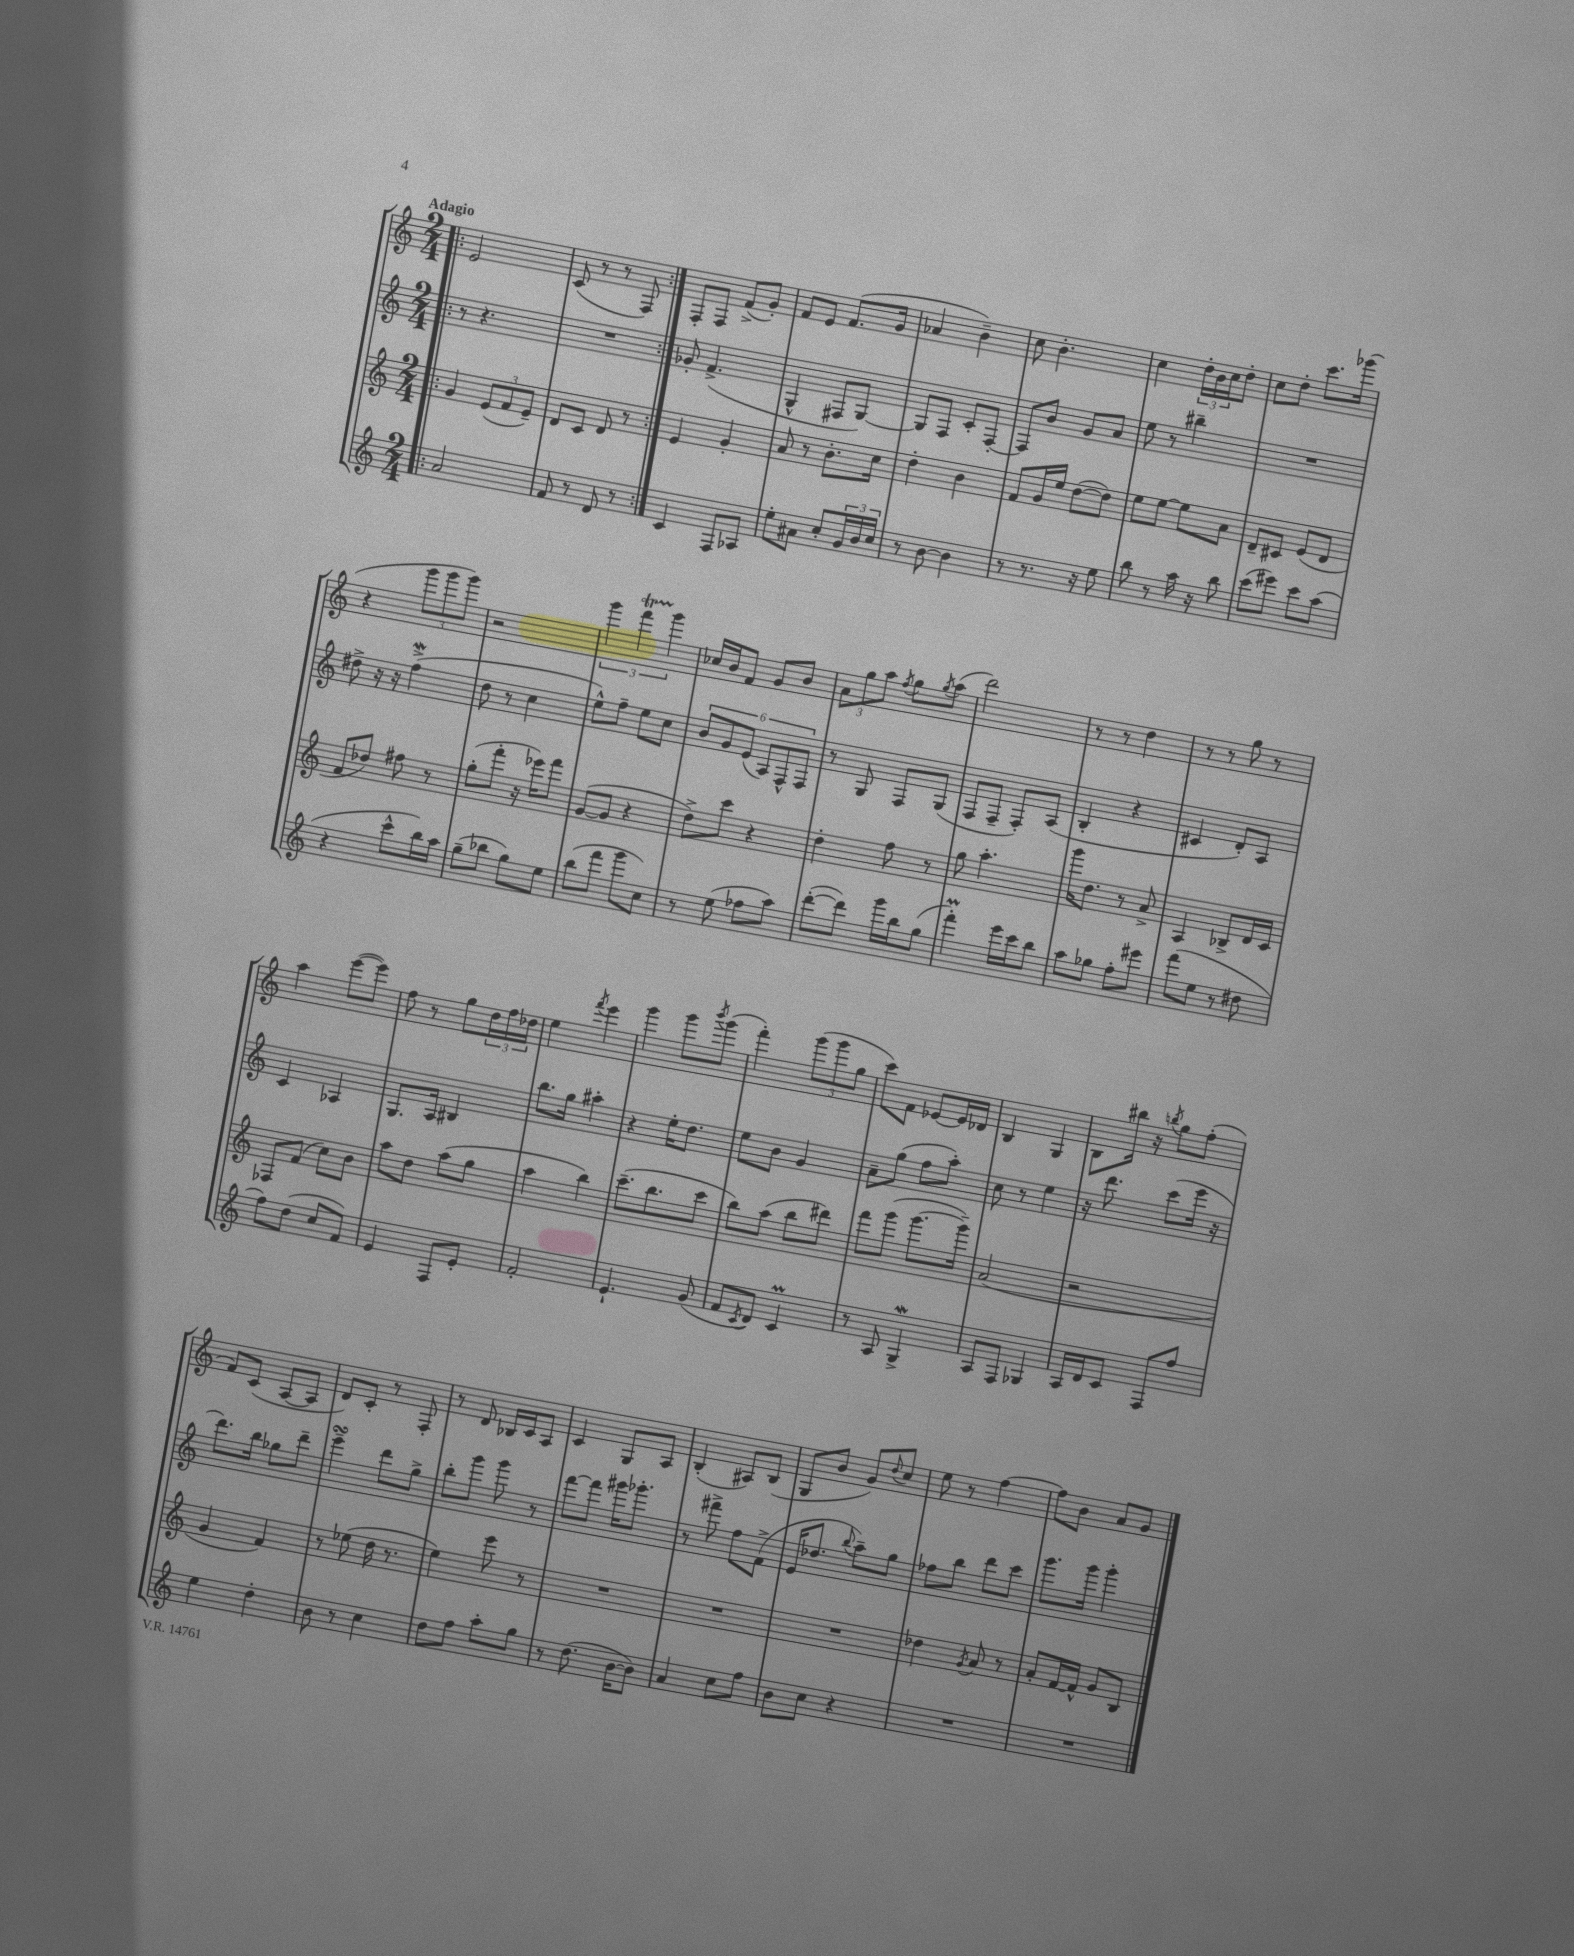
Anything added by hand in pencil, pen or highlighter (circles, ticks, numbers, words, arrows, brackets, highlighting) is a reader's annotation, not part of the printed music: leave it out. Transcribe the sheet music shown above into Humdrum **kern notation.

**kern	**kern	**kern	**kern
*staff4	*staff3	*staff2	*staff1
*clefG2	*clefG2	*clefG2	*clefG2
*k[]	*k[]	*k[]	*k[]
*M2/4	*M2/4	*M2/4	*M2/4
=!|:	=!|:	=!|:	=!|:
2a	4g	8r	2e
.	.	4.r	.
.	(12e	.	.
.	12f	.	.
.	12e~)	.	.
=	=	=	=
8f	8d	2r	(8c
8r	8c	.	8r
8d	8d	.	8r
8r	8r	.	8F)
=:|!	=:|!	=:|!	=:|!
4c	4e	8g-'	8F'
.	.	(4.f^	8F
8F	4g'	.	(8f^
8A-	.	.	8g')
=	=	=	=
8ee'	8a	4G^^	8f
8a#	8r	.	8e
8cc'	8.b'	8F#	(8.f
24g	.	[8G)	.
24b	.	.	.
.	16cc	.	16g
24cc	.	.	.
=	=	=	=
8r	4dd'	8G]	4a-
[8b	.	8F	.
4b]	4b	8c'	4b~)
.	.	[8F'	.
=	=	=	=
8r	8f	8F]	8cc
8.r	16g	8b	4.b'
.	16ee	.	.
.	([8dd	8g	.
16r	.	.	.
8ee	8dd])	8a	.
=	=	=	=
8bb	8ee	8ee	4cc
8r	[8ee	8r	.
16aa	8ee]	4bb#~	24dd'
.	.	.	24b
16r	.	.	.
.	.	.	24cc
8bb	8a	.	8dd'
=	=	=	=
(8ccc	8d~	2r	8cc
8eee#)	8c#	.	8dd'
8ccc	(8e	.	8.ccc
(8aa	8d	.	.
.	.	.	(16ggg-
=	=	=	=
4r	8f	8dd#^	4r
.	8dd-)	16r	.
.	.	16r	.
8ccc^^	8ff#	(4ff^	12ggg
.	.	.	12ggg
16bb)	8r	.	.
.	.	.	12ggg)
16aa	.	.	.
=	=	=	=
(8gg~	(8gg'	8dd	2r
8bb-	8fff'	8r	.
8gg)	16r	4cc	.
.	16eee-)	.	.
8ee	8fff	.	.
=	=	=	=
(8bb	([8g	8ee^^)	6ggg
8fff	8g]	8ff~	.
.	.	.	6fff
8ggg	4r	8ee	.
.	.	.	6ggg
8cc)	.	8cc	.
=	=	=	=
8r	8dd^)	12b	16cc-
.	.	.	16b
.	.	12g	.
(8ee	8ccc	.	8f
.	.	(12e	.
8ff-	4r	12A)	8g
.	.	12F^^	.
8aa)	.	.	8b
.	.	12F	.
=	=	=	=
([8ddd'	4dd'	8r	12a
.	.	.	12gg
8ddd])	.	8G	.
.	.	.	12aa
.	.	.	8qff
16ggg	8ff	8F	8gg
16bb	.	.	.
.	.	.	8qgg
(8gg	8r	(8G	(8aa
=	=	=	=
4fff')	8gg	8F	2ddd)
.	4.aa'	8F~	.
16eee	.	8F')	.
16ccc	.	.	.
8bb	.	(8A	.
=	=	=	=
8aa	16ggg	4B'	8r
.	8.dd	.	.
8gg-	.	.	8r
8ff'	8r	4r	4dd
8eee#	8a^	.	.
=	=	=	=
(8fff	4A	4c#	8r
8ee	.	.	8r
8r	8B-^	8d')	8gg
8dd#	16d	8A	8r
.	16c	.	.
=	=	=	=
8ff)	8F-	4c	4aa
(8dd	(8f	.	.
8cc	8cc)	4A-	([8eee
8f)	8b	.	8eee])
=	=	=	=
4e	8aa	8.G	8ff
.	8dd	.	8r
.	.	16A	.
8F	(8aa	4B#	8gg
8e'	8gg	.	24dd
.	.	.	24ff
.	.	.	24dd-
=	=	=	=
2f'	4aa	8.bb	4ee
.	.	16gg	.
.	.	.	8qfff
.	4bb)	4aa#'	4eee
=	=	=	=
4.e`	(8.ccc~	4r	4ggg
.	8.bb	.	.
.	.	16ee'	8ggg
.	.	8.dd	.
.	.	.	8qbbb
(8g	8ccc	.	(8ggg
=	=	=	=
8f	8bb)	8ee	4fff')
8qc	.	.	.
8d)	(8aa	8b	.
4c	8bb	4g	(12ggg
.	.	.	12ggg
.	8ddd#)	.	.
.	.	.	12gg
=	=	=	=
8r	8fff	8a~	8ccc)
8A	(8ggg	(8gg	8f
4G^	[8.ggg	8ff	[8e-
.	.	8aa')	16e-]
.	16ggg~])	.	16d-
=	=	=	=
8A	(2a	8cc	4B
8F	.	8r	.
4G-	.	4ee	4G
=	=	=	=
16A	2r	16r	8B
16d	.	8.ddd	.
8c	.	.	16bb#
.	.	.	16r
.	.	.	8qbb
8F	.	(8ccc	8gg
8ff	.	16eee	(8ff'
.	.	16r	.
=	=	=	=
4ee	4g	8.ddd)	8f)
.	.	.	(8c
.	.	16bb	.
4dd'	4f)	8gg-	[8A
.	.	8ddd~	8A]
=	=	=	=
8b	8r	4eee~	8d)
8r	(8ee-	.	8c'
4cc	16dd	8ddd	8r
.	8.r	.	.
.	.	8gg^	8F'
=	=	=	=
8dd	4ee)	8bb'	8r
8ff	.	8ggg	8d
8aa'	8eee	8ggg	16B-
.	.	.	16c
8gg	8r	8r	8A
=	=	=	=
8r	2r	[8fff	4c
(8.dd	.	8fff]	.
.	.	16ggg#	8G
[16b	.	8.ggg-'	.
8b])	.	.	8A
=	=	=	=
4a	2r	8r	(4B'
.	.	8fff#^	.
8cc	.	8ff	8A#)
8ff	.	(8f^	(8B
=	=	=	=
8b	2r	16e	8G
.	.	8.dd-	.
8cc	.	.	8b
.	.	8qqbb	.
4r	.	8aa~)	8g)
.	.	.	8qqdd
.	.	8gg	8cc
=	=	=	=
2r	4dd-	8ff-	8ee
.	.	8bb	8r
.	8qg	.	.
.	8a	8ddd	[4ff
.	8r	8ccc	.
=	=	=	=
2r	8a'	8.ggg	8ff]
.	[16f	.	8b
.	16f^^]	16ggg	.
.	8g	4ggg'	8a
.	8B	.	8g
==	==	==	==
*-	*-	*-	*-
